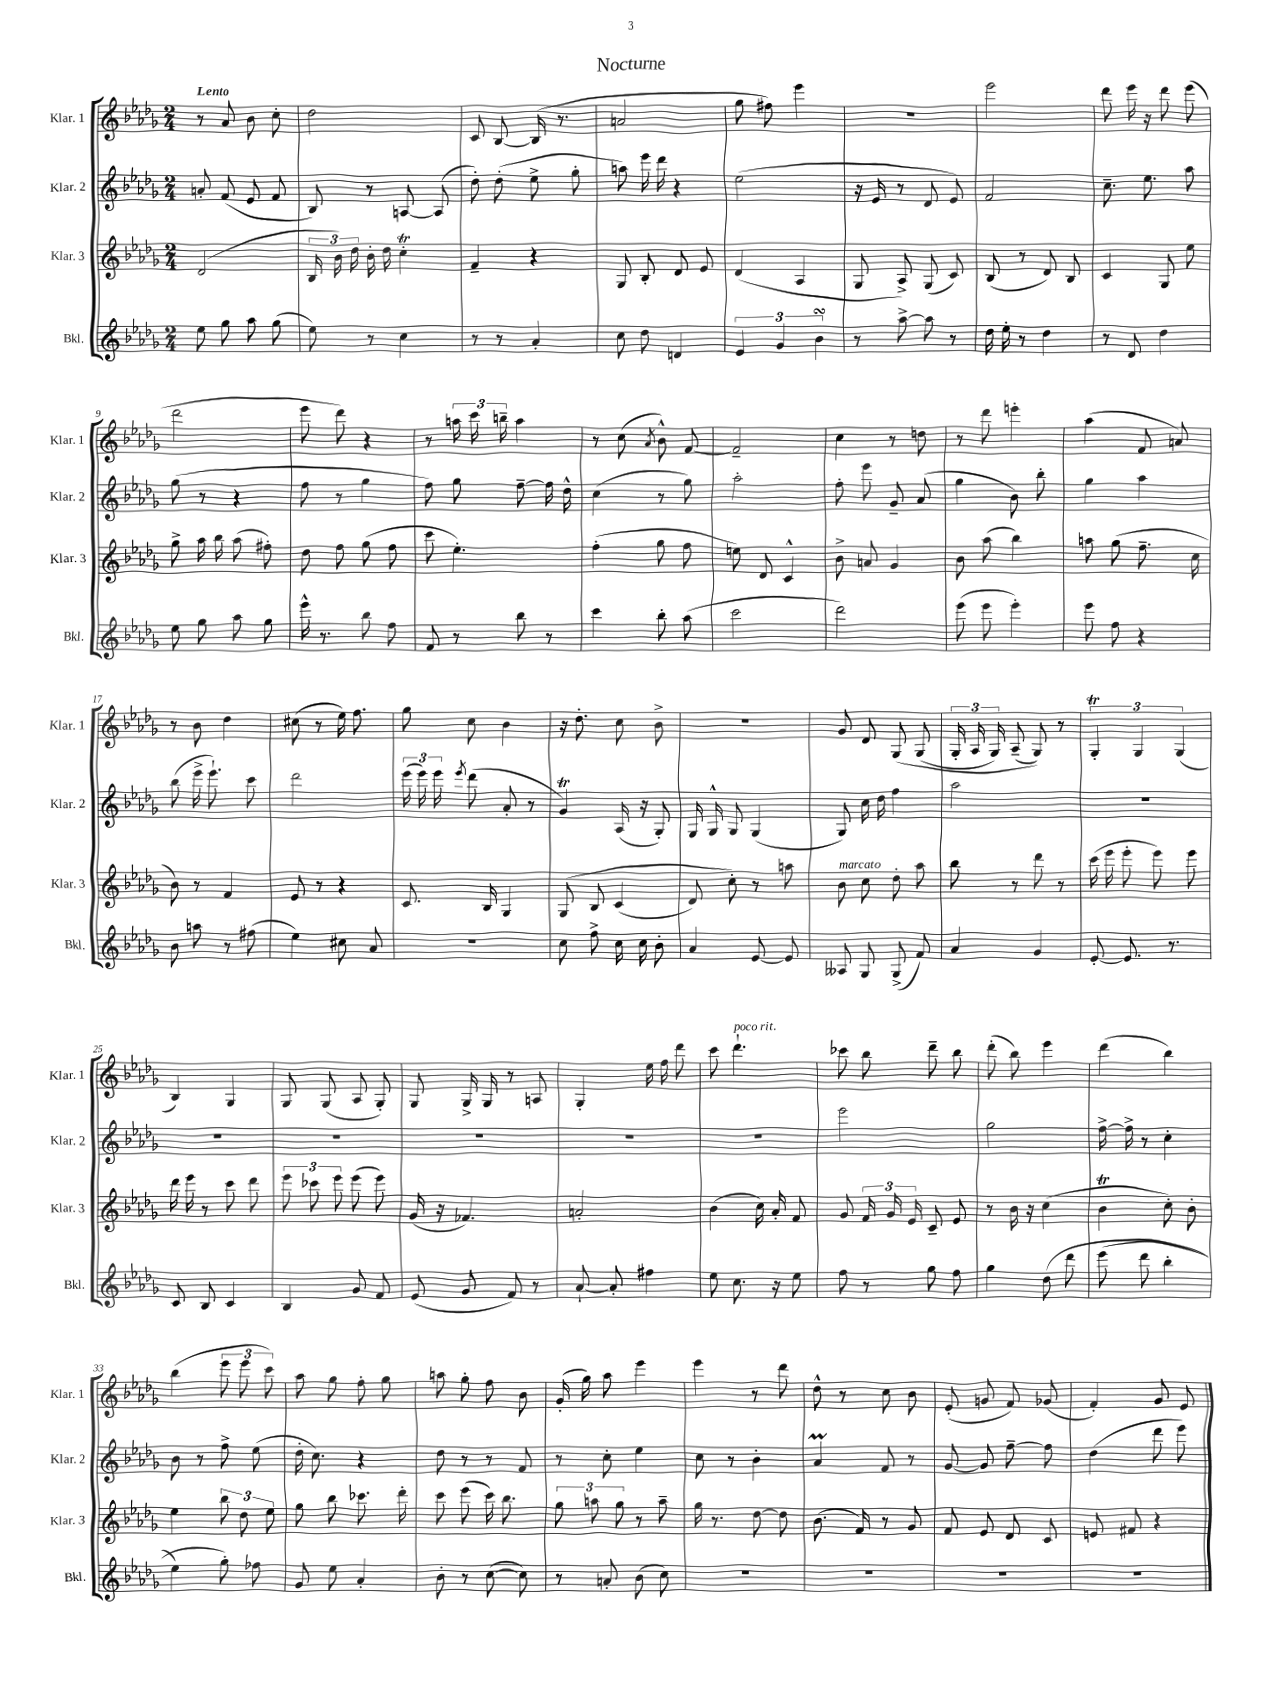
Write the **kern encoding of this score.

**kern	**kern	**kern	**kern
*staff4	*staff3	*staff2	*staff1
*clefG2	*clefG2	*clefG2	*clefG2
*k[b-e-a-d-g-]	*k[b-e-a-d-g-]	*k[b-e-a-d-g-]	*k[b-e-a-d-g-]
*M2/4	*M2/4	*M2/4	*M2/4
8ee-	(2d-	8a'	8r
8gg-	.	(8f	8a-
8aa-	.	8e-	8b-
(8gg-	.	8f	8cc'
=	=	=	=
8ee-)	24B-	8B-)	2dd-
.	24b-)	.	.
.	24dd-	.	.
8r	16b-'	8r	.
.	16dd-	.	.
4cc	4cc'	[8A	.
.	.	(8A]	.
=	=	=	=
8r	4f~	8dd-')	8c
8r	.	(8dd-'	[8B-
4a-'	4r	8ee-^	(16B-]
.	.	.	8.r
.	.	8gg-'	.
=	=	=	=
8cc	8G-	8aa)	2a
8dd-	8B-'	16eee-	.
.	.	16ddd-	.
4d	8d-	4r	.
.	8e-	.	.
=	=	=	=
6e-	(4d-	(2ee-	8gg-
.	.	.	8ff#)
6g-	.	.	.
.	4A-	.	4eee-
6b-	.	.	.
=	=	=	=
8r	8G-	16r	2r
.	.	16e-	.
[8aa-^	8A-^)	8r	.
8aa-]	(8G-	8d-	.
8r	8c)	8e-)	.
=	=	=	=
16dd-	(8B-	2f	2eee-
16ee-'	.	.	.
8r	8r	.	.
4dd-	8d-)	.	.
.	8B-	.	.
=	=	=	=
8r	4c	8.cc~	8ddd-
8d-	.	.	16eee-
.	.	8.ee-	16r
4dd-	8G-	.	8ddd-
.	8ee-	8aa-	(8eee-
=	=	=	=
8ee-	8gg-^	(8gg-	2ddd-
8gg-	16aa-	8r	.
.	16bb-	.	.
8aa-	(8aa-	4r	.
8gg-	8ff#')	.	.
=	=	=	=
16eee-^^	8dd-	8ff	8eee-
8.r	.	.	.
.	8ff	8r	8ddd-)
8bb-	(8gg-	4gg-	4r
8ff	8ff	.	.
=	=	=	=
8f	8ccc	8ff)	8r
8r	4.ee-')	8gg-	24aa
.	.	.	24ccc
.	.	.	24bb~
8bb-	.	[8ff~	4aa
8r	.	16ff]	.
.	.	16dd-^^	.
=	=	=	=
4ccc	(4ff'	(4cc	8r
.	.	.	(8cc
.	.	.	8qa-
8bb-'	8gg-	8r	8b-^^)
(8aa-	8ff	8gg-)	[8f
=	=	=	=
2ccc	8ee)	2aa-'	2f~]
.	8d-	.	.
.	4c^^	.	.
=	=	=	=
2ddd-)	8b-^	8ff'	4cc
.	8a	8eee-	.
.	4g-	8g-~	8r
.	.	(8a-	8dd
=	=	=	=
(8eee-	8b-	4gg-	8r
8eee-	(8aa-	.	8ddd-
4eee-')	4bb-)	8b-)	4eee'
.	.	8bb-'	.
=	=	=	=
8eee-	8aa	4gg-	(4aa-
8ff	(8gg-	.	.
4r	8.ff~	4aa-	8f
.	.	.	8a)
.	16cc	.	.
=	=	=	=
8b-	8b-)	(8bb-	8r
8aa	8r	16eee-^	8b-
.	.	8.eee-`)	.
8r	4f	.	4dd-
(8ff#	.	8ccc	.
=	=	=	=
4ee-)	8e-	2ddd-	(8cc#
.	8r	.	8r
8cc#	4r	.	16ee-)
.	.	.	8.ff
8a-	.	.	.
=	=	=	=
2r	8.c	(24eee-	8gg-
.	.	24eee-)	.
.	.	24eee-	.
.	.	8qeee-	.
.	.	(8ddd-	8cc
.	16B-	.	.
.	4G-	8a-'	4b-
.	.	8r	.
=	=	=	=
8cc	&(8G-	4g-)	16r
.	.	.	8.dd-'
8ff^	8B-	.	.
16cc	(4c	(16A-	8cc
16cc	.	16r	.
8b-'	.	8G-')	8b-^
=	=	=	=
4a-	8d-)	16G-	2r
.	.	16G-^^	.
.	8cc'&)	8G-	.
[8e-	8r	(4G-	.
8e-]	8aa	.	.
=	=	=	=
8A--	8b-	8G-)	8g-
8G-	8cc	16cc	8d-
.	.	16dd-	.
(8G-^	8dd-'	4ff	&(8G-
8f)	8aa-	.	(8G-
=	=	=	=
4a-	8bb-	2aa-	24G-'
.	.	.	24A-
.	.	.	24G-)
.	8r	.	(8A-~
4g-	8ddd-	.	8G-)&)
.	8r	.	8r
=	=	=	=
[8e-'	(16ccc	2r	6G-'
.	16eee-	.	.
8.e-]	8eee-'	.	.
.	.	.	6G-
.	8eee-)	.	.
8.r	.	.	.
.	.	.	(6G-
.	8eee-	.	.
=	=	=	=
8c	16ddd-	2r	4B-)
.	16eee-	.	.
8B-	8r	.	.
4c	8ccc	.	4G-
.	8ddd-	.	.
=	=	=	=
4B-	12eee-	2r	8G-
.	12ccc-	.	.
.	.	.	(8G-
.	12eee-	.	.
8g-	(8eee-	.	8A-
8f	8eee-)	.	8G-')
=	=	=	=
(8e-	(16g-	2r	8G-
.	16r	.	.
8g-	4.f-)	.	16G-^
.	.	.	16G-
8f)	.	.	8r
8r	.	.	8A
=	=	=	=
[8a-`	2a'	2r	4G-'
8a-']	.	.	.
4ff#	.	.	16ee-
.	.	.	16ff
.	.	.	8ddd-
=	=	=	=
8ee-	(4b-	2r	8ccc
8.cc	.	.	4.ddd-`
.	16cc)	.	.
16r	16a-'	.	.
8ee-	8f	.	.
=	=	=	=
8ff	8g-	2eee-	8ccc-
8r	24f	.	8bb-
.	24g-	.	.
.	24e-	.	.
8gg-	8c~	.	8ddd-~
8ff	8e-	.	8bb-
=	=	=	=
4gg-	8r	2gg-	(8ddd-'
.	16b-	.	8bb-)
.	16r	.	.
&(8dd-	(4cc	.	4eee-
8ddd-	.	.	.
=	=	=	=
(8eee-	4b-	[16ff^	(4ddd-
.	.	16ff^]	.
8ddd-	.	8r	.
4bb-'	8cc')	4cc'	4bb-)
.	8b-'	.	.
=	=	=	=
4ee-)	4ee-	8b-	(4bb-
.	.	8r	.
8gg-'&)	12bb-	8ff^	12eee-
.	12dd-	.	12eee-
8ff-	.	(8ee-	.
.	12ee-	.	12ccc)
=	=	=	=
8g-	8gg-	16dd-'	8aa-
.	.	8.cc)	.
8ee-	8bb-	.	8gg-
4a-'	8.ccc-	4r	8ff'
.	.	.	8gg-
.	16ddd-'	.	.
=	=	=	=
8b-'	8ccc	8dd-	8aa
8r	(8eee-	8r	8gg-'
([8cc	16ccc)	8r	8ff
.	8.bb-	.	.
8cc])	.	8f	8b-
=	=	=	=
8r	12gg-	8r	(16g-'
.	.	.	16gg-)
.	12aa	.	.
8a'	.	8cc'	8aa-
.	12gg-	.	.
(8b-	8r	4ee-	4eee-
8cc)	8aa~	.	.
=	=	=	=
2r	16gg-	8cc	4eee-
.	8.r	.	.
.	.	8r	.
.	[8dd-	4b-'	8r
.	8dd-]	.	8ddd-
=	=	=	=
2r	(8.b-	4a-	8dd-^^
.	.	.	8r
.	16f)	.	.
.	8r	8f	8cc
.	8g-	8r	8b-
=	=	=	=
2r	8f	[8g-	(8e-'
.	8e-	8g-]	8g
.	8d-	[8ff~	8f)
.	8c	8ff]	(8g-
=	=	=	=
2r	8e	(4dd-	4f')
.	8f#	.	.
.	4r	8ddd-	8g-
.	.	8eee-)	8e-
==	==	==	==
*-	*-	*-	*-
